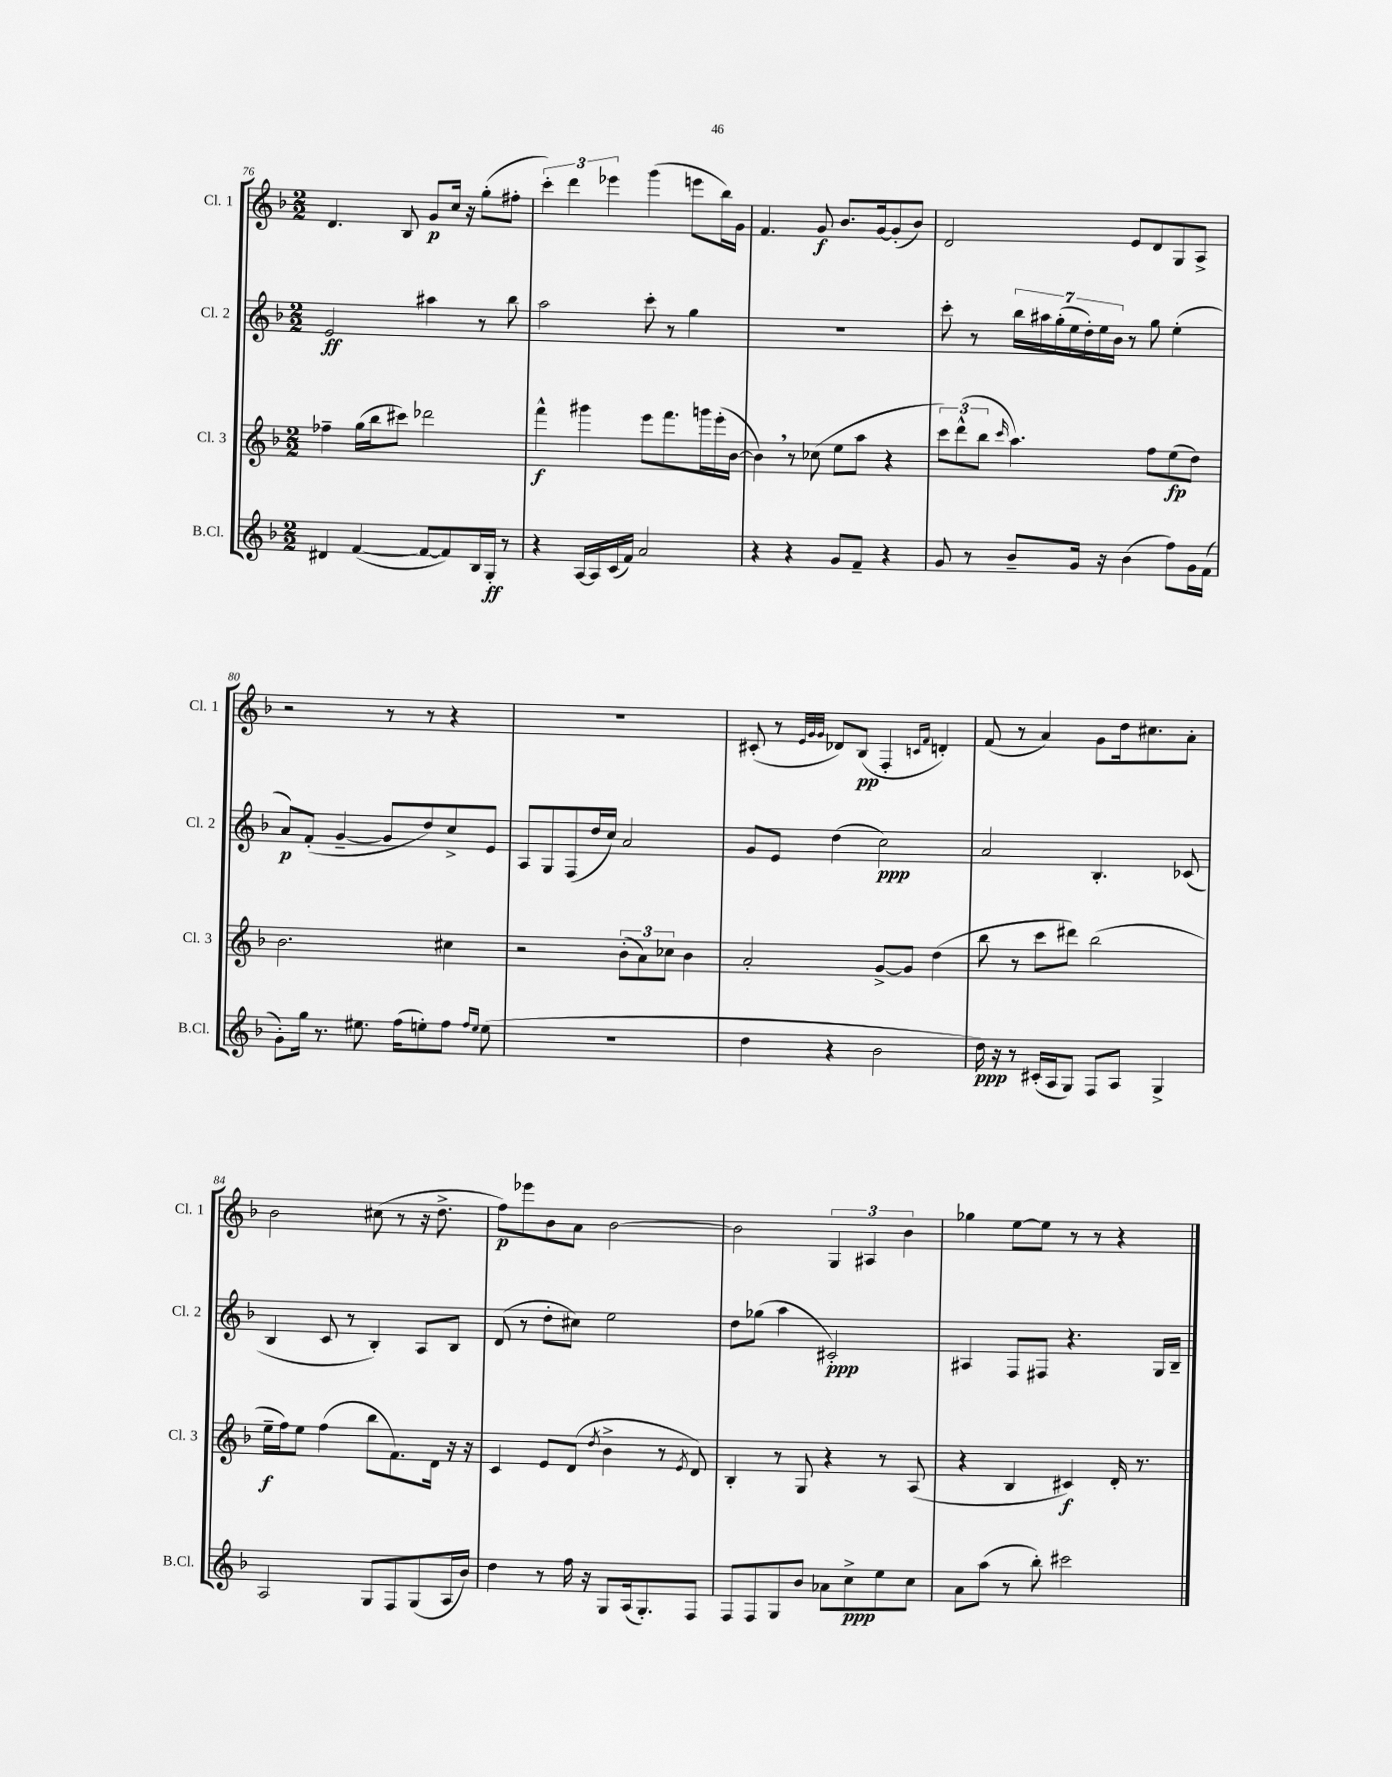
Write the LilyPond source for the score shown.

<<
\new StaffGroup <<
\new Staff = "s0" \with { instrumentName = "Cl. 1" shortInstrumentName = "Cl. 1" } {
    \clef treble \key f \major \numericTimeSignature \time 2/2
    d'4. bes8 g'8\p c''16 r16 g''8-.( fis''8-. |
    \tuplet 3/2 { c'''4-.) d'''4 ees'''4 } g'''4( e'''8 bes''16) g'16 |
    f'4. g'8\f bes'8. g'16~ g'8-.( bes'8) |
    d'2 e'8 d'8 g8 a8-> |
    r2 r8 r8 r4 |
    R1 |
    cis'8-.( r8 \grace { e'32 g'32 g'32 } des'8) bes8\pp( f4-. \grace { c'16 f'16 } d'4-.) |
    f'8( r8 a'4) g'8 d''16 cis''8. a'8-. |
    bes'2 cis''8( r8 r16 d''8.-> |
    f''8\p) ees'''8 bes'8 a'8 bes'2~ |
    bes'2 \tuplet 3/2 { g4 ais4 bes'4 } |
    ges''4 e''8~ e''8 r8 r8 r4 \bar "|." |
}
\new Staff = "s1" \with { instrumentName = "Cl. 2" shortInstrumentName = "Cl. 2" } {
    \clef treble \key f \major \numericTimeSignature \time 2/2
    e'2\ff ais''4 r8 bes''8 |
    a''2 c'''8-. r8 g''4 |
    R1 |
    c'''8-. r8 \tuplet 7/4 { bes''16 ais''16 g''16-.( e''16 d''16-.) e''16 bes'16 } r8 g''8 e''4-.( |
    a'8\p) f'8-.( g'4~-- g'8 d''8) c''8-> e'8 |
    a8 g8 f8( d''16 c''16) a'2 |
    g'8 e'8 d''4( c''2\ppp) |
    a'2 bes4.-. ces'8( |
    bes4 c'8 r8 bes4-.) a8 bes8 |
    d'8( r8 d''8-. cis''8) e''2 |
    d''8 ges''8( a''4 cis'2-.\ppp) |
    ais4 f8 fis8 r4. g16 bes16-- \bar "|." |
}
\new Staff = "s2" \with { instrumentName = "Cl. 3" shortInstrumentName = "Cl. 3" } {
    \clef treble \key f \major \numericTimeSignature \time 2/2
    fes''4-- g''16( bes''16 cis'''8) des'''2 |
    f'''4-^\f gis'''4 e'''8 f'''8. g'''16 e'''16-.( bes'16~ |
    bes'4) \breathe r8 ces''8( e''8 a''8 r4 |
    \tuplet 3/2 { c'''8) d'''8-^( bes''8 } \grace { c'''16 } a''4.) f''8 e''8\fp( d''8) |
    bes'2. cis''4 |
    r2 \tuplet 3/2 { bes'8-.( a'8) ces''8 } bes'4 |
    a'2-. g'8~-> g'8 d''4( |
    bes''8 r8 c'''8 dis'''8) bes''2( |
    e''16--\f f''16) e''8 f''4( bes''8 f'8.) d'16 r16 r16 |
    c'4 e'8 d'8( \acciaccatura { d''8 } bes'4-> r8 \acciaccatura { e'8 } d'8) |
    bes4-. r8 g8 r4 r8 a8( |
    r4 bes4 cis'4\f) d'16-. r8. \bar "|." |
}
\new Staff = "s3" \with { instrumentName = "B.Cl." shortInstrumentName = "B.Cl." } {
    \clef treble \key f \major \numericTimeSignature \time 2/2
    dis'4 f'4~( f'8~ f'8) bes16 g16-.\ff r8 |
    r4 a16~ a16 c'16( f'16) a'2 |
    r4 r4 g'8 f'8-- r4 |
    g'8 r8 bes'8-- g'16 r16 bes'4( f''8) g'16 f'16( |
    g'8-.) g''16 r8. eis''8. f''16( e''8-.) f''8 \grace { f''16 e''16 } e''8( |
    R1 |
    d''4 r4 bes'2 |
    d''16\ppp) r16 r8 cis'16-.( a16 g8) f8 a8 g4-> |
    a2 g8 f8 g8( a16 bes'16) |
    d''4 r8 f''16 r16 g8 a16( g8.-.) f8 |
    f8 f8 g8 bes'8 aes'8 c''8->\ppp e''8 c''8 |
    a'8 a''8( r8 bes''8-.) cis'''2 \bar "|." |
}
>>
>>
\layout { \context { \Score currentBarNumber = #76 } }
